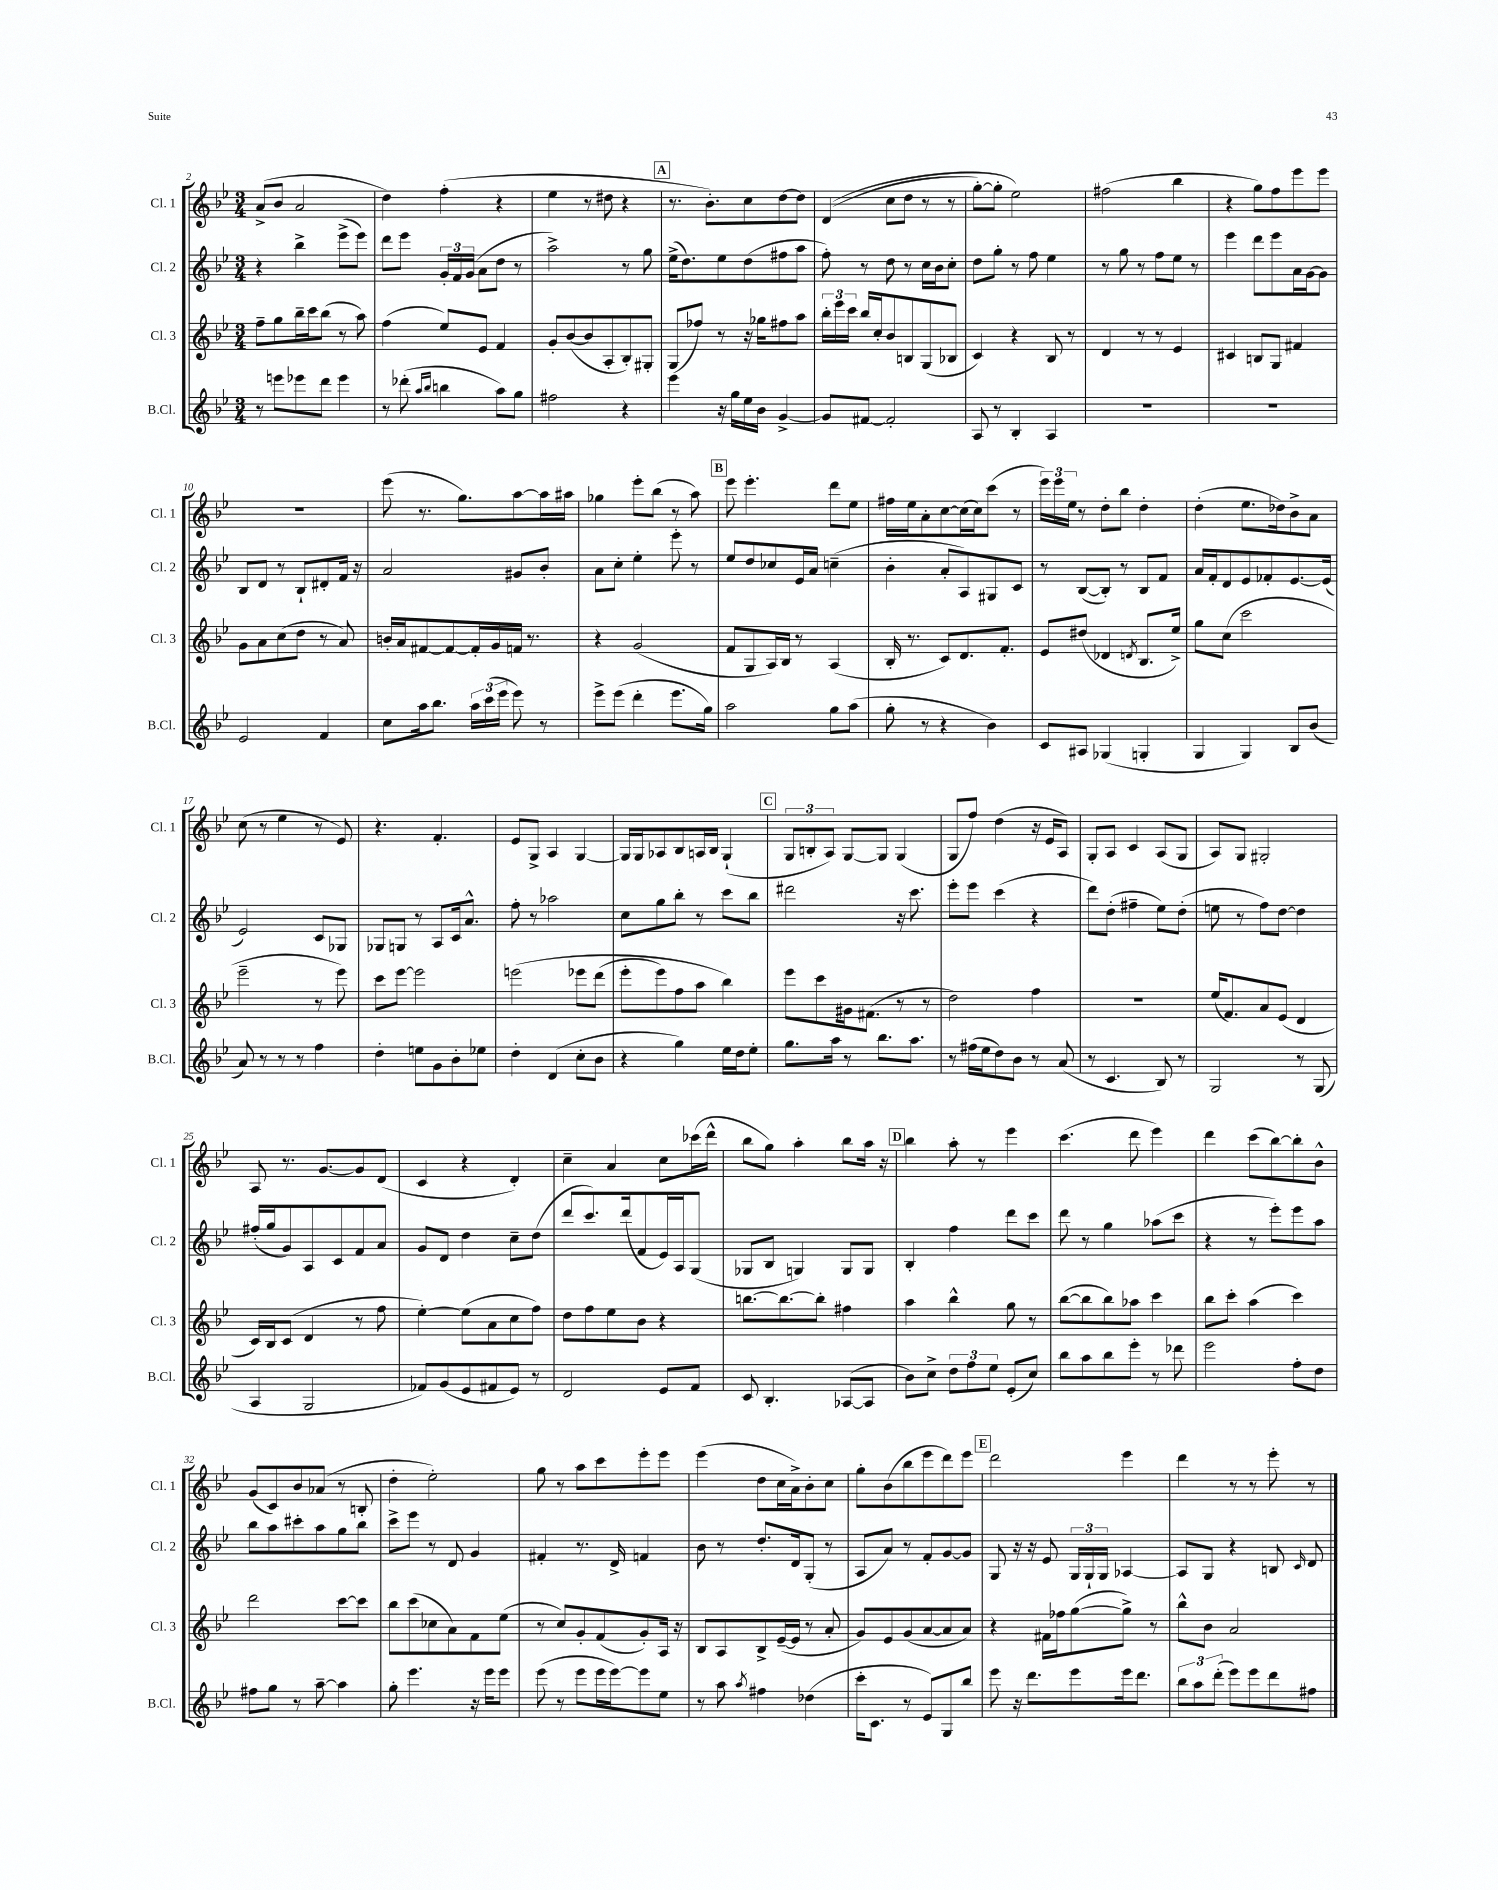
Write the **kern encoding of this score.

**kern	**kern	**kern	**kern
*part4	*part3	*part2	*part1
*staff4	*staff3	*staff2	*staff1
*I"B.Cl.	*I"Cl. 3	*I"Cl. 2	*I"Cl. 1
*I'B.Cl.	*I'Cl. 3	*I'Cl. 2	*I'Cl. 1
*clefG2	*clefG2	*clefG2	*clefG2
*k[b-e-]	*k[b-e-]	*k[b-e-]	*k[b-e-]
*M3/4	*M3/4	*M3/4	*M3/4
=2	=2	=2	=2
8r	8ff~\L	4r	(8a^/L
8eeen\L	8gg\	.	8b-/J
8eee-X\	16bb-~\L	4bb-^\	2a/
.	16ccc\J	.	.
8ddd\J	(8bb-\J	.	.
4eee-\	8r	(8eee-^\L	.
.	8aa\)	8eee-\J)	.
=3	=3	=3	=3
8r	(4ff\	8ddd\L	4dd\)
(8ddd-X'\	.	8eee-\J	.
16qqaa/LL	.	.	.
16qqbb-/JJ	.	.	.
4bbn\	8ee-/L)	24g'/LL	(4ff'\
.	.	24f/	.
.	.	(24g/JJ	.
.	8e-/J	8a\L	.
8aa\L)	4f/	8dd\J	4r
8gg\J	.	8r	.
=4	=4	=4	=4
2ff#X\	8g'/L	2aa^\)	4ee-\
.	([8b-/	.	.
.	8b-/]	.	8r
.	8A'/	.	8dd#X\
4r	8B-'/)	8r	4r
.	8G#X'/J	8gg\	.
!!LO:REH:place=s1:t=A
=5	=5	=5	=5
4eee-\	(8G/L	(16ee-^\KL	8.r
.	.	8.dd\)	.
.	8ff-X/J)	.	.
.	.	.	8.b-'\L)
16r	8r	8ee-\	.
16gg\LL	.	.	.
16ee-\	16r	(8dd\	8cc\
16b-\JJ	16gg-X\KL	.	.
[4g^/	8ff#X\	8ff#X\	[8dd\
.	8aa\J	8aa\J	8dd\J]
=6	=6	=6	=6
8g/L]	24bb-'\LL	8ff'\)	((4d/
.	24eee-\	.	.
.	24ccc\JJ	.	.
[8f#X/J	16bb-/LL	8r	.
.	16cc'/J	.	.
2f#'/]	8b-/	8dd\	8cc\L
.	8Bn/	8r	8dd\J
.	(8G/	16cc\LL	8r
.	.	16b-\J	.
.	8B-X/J	8cc'\J	8r
=7	=7	=7	=7
8A/	4c/)	8dd\L	[8gg'\L)
8r	.	8gg'\J	8gg'\J]
4B-'/	4r	8r	2ee-\)
.	.	8ff\	.
4A/	8B-/	4ee-\	.
.	8r	.	.
=8	=8	=8	=8
2.r	4d/	8r	(2ff#X\
.	.	8gg\	.
.	8r	8r	.
.	8r	8ff\L	.
.	4e-/	8ee-\J	4bb-\
.	.	8r	.
=9	=9	=9	=9
2.r	4c#X/	4eee-\	4r
.	8Bn/L	8ddd\L	8gg\L)
.	8G/J	8eee-\	8ff\
.	4f#X/	16a\L	8eee-\
.	.	[16g\J	.
.	.	8g\J]	8eee-\J
!!LO:LB:g=z
=10	=10	=10	=10
2e-/	8g\L	8B-/L	2.r
.	8a\	8d/J	.
.	(8cc\	8r	.
.	8dd\J	8B-`/L	.
4f/	8r	8d#X'/	.
.	8a/)	16f/Jk	.
.	.	16r	.
=11	=11	=11	=11
8cc\L	16bn'/LL	2a/	(8eee-\
.	16a/J	.	.
16aa\k	[8f#X/	.	8.r
8.bb-\J	.	.	.
.	8f#/_	.	.
.	.	.	8.gg\L)
24aa\LL	16f#'/L]	.	.
(24ccc\	.	.	.
.	16g/	.	.
24eee-\JJ	.	.	.
8eee-\)	16fn/JJ	8g#X/L	[8aa\
.	8.r	.	.
8r	.	8b-'/J	16aa\L]
.	.	.	16aa#X\JJ
=12	=12	=12	=12
8eee-^\L	4r	8a\L	4gg-X\
(8eee-\J	.	8cc'\J	.
4ddd'\	(2g/	4ee-'\	8eee-'\L
.	.	.	(8bb-\J
8.eee-\L	.	8eee-'\	8r
.	.	8r	8aa\)
16gg\Jk)	.	.	.
!!LO:REH:place=s1:t=B
=13	=13	=13	=13
2aa\	8f/L	8ee-/L	8eee-\
.	8G/	8dd/	4.eee-'\
.	16A/L)	8cc-X/	.
.	16B-/JJ	.	.
.	8r	16e-/L	.
.	.	16a/JJ	.
8gg\L	(4A/	(4ccn~\	8ddd\L
(8aa\J	.	.	8ee-\J
=14	=14	=14	=14
8gg'\	16B-'/	4b-'\	16ff#X\LL
.	8.r	.	16ee-\J
8r	.	.	8a'\
4r	8c/L)	8a'/L	[8cc\
.	8.d/	8A/)	(16cc\L]
.	.	.	16cc\J)
4b-\)	.	8G#X/	(8ccc\J
.	8.f'/J	.	.
.	.	8c/J	8r
=15	=15	=15	=15
8c/L	8e-/L	8r	24eee-\LL)
.	.	.	24eee-\
.	.	.	24ee-\JJ
8A#X/J	(8dd#X/J	([8B-/L	8r
(4G-X/	4d-X/	8B-'/J])	8dd'\L
.	.	8r	8bb-\J
.	8qdn/	.	.
4Gn'/	8.B-/L	8B-/L	4dd'\
.	.	8f/J	.
.	16ee-^/Jk)	.	.
=16	=16	=16	=16
4G/	8gg\L	16a/LL	(4dd'\
.	.	16f'/J	.
.	(8cc\J	8d/	.
4G/)	2ccc\	8e-/	8.ee-\L
.	.	8f-X'/	.
.	.	.	16dd-X\k)
8B-/L	.	[8.e-/	8b-^\
(8b-/J	.	.	8a\J
.	.	(16e-/Jk]	.
!!LO:LB:g=z
=17	=17	=17	=17
8a/)	2eee-~\	2e-/)	(8cc\
8r	.	.	8r
8r	.	.	4ee-\
8r	.	.	.
4ff\	8r	8c/L	8r
.	8eee-\)	8G-X/J	8e-/)
=18	=18	=18	=18
4dd'\	8ccc\L	8G-X/L	4.r
.	[8eee-\J	8Gn/J	.
8een\L	2eee-\]	8r	.
8g\	.	8A/L	4.f'/
8b-'\	.	16c/k	.
.	.	8.a^^/J	.
8ee-X\J	.	.	.
=19	=19	=19	=19
4dd'\	(2eeen\	8ff'\	8e-/L
.	.	8r	8G^/J
(4d/	.	2aa-X\	4A/
8cc'\L	8eee-X\L	.	[4G/
8b-\J	(8ddd\J	.	.
=20	=20	=20	=20
4r	8eee-'\L	8cc\L	16G/LL]
.	.	.	16G/J
.	8eee-\)	8gg\	8A-X/
4gg\)	8ff\	8bb-'\J	8B-/
.	8aa\J	8r	16An/L
.	.	.	16B-/JJ
16ee-\LL	4bb-\)	8ccc\L	(4G`/
16dd\J	.	.	.
8ee-'\J	.	8bb-\J	.
!!LO:REH:place=s1:t=C
=21	=21	=21	=21
8.gg\L	8eee-\L	2ddd#X\	12G/L
.	.	.	12Bn'/
.	8ccc\	.	.
.	.	.	12A/J)
16aa\Jk	.	.	.
8r	16g#X\k	.	[8G/L
.	(8.f#X\J	.	.
8.bb-\L	.	.	8G/J]
.	8r	16r	(4G/
8.aa\J	.	8.ccc\	.
.	8r	.	.
=22	=22	=22	=22
8r	2dd\)	8eee-'\L	8G/L
(16ff#X\LL	.	8eee-\J	8ff/J)
16ee-\J	.	.	.
8dd\)	.	(4ccc\	(4dd\
8b-\J	.	.	.
8r	4ff\	4r	16r
.	.	.	16e-/KL
(8a/	.	.	8A/J)
=23	=23	=23	=23
8r	2.r	8ddd\L)	8G'/L
4.c/	.	(8dd'\J	8A/J
.	.	4ff#X~\	4c/
8B-/)	.	8ee-\L)	(8A/L
8r	.	(8dd'\J	8G/J
=24	=24	=24	=24
2G/	(16ee-/KL	8een\	8A/L)
.	8.f/)	.	.
.	.	8r	8G/J
.	8a/	8ff\L)	2G#X'/
.	(8e-/J	[8dd\J	.
8r	4d/	4dd\]	.
(8G/	.	.	.
!!LO:LB:g=z
=25	=25	=25	=25
4A/	16c/LL)	(16ff#X'/LL	8A/
.	16B-/J	16gg/J	.
.	(8c/J	8g/)	8.r
2G/	4d/	8A/	.
.	.	.	[8.g/L
.	.	8c/	.
.	8r	8f/	8g/]
.	8ff\	8a/J	(8d/J
=26	=26	=26	=26
8f-X/L)	[4ee-'\)	8g/L	4c/
(8g/	.	8d/J	.
8e-/	(8ee-\L]	4dd\	4r
8f#X/	8a\	.	.
8e-/J)	8cc\	8cc~\L	4d'/)
8r	8ff\J)	(8dd\J	.
=27	=27	=27	=27
2d/	8dd\L	8ddd/L	4cc~\
.	8ff\	8.ccc/)	.
.	8ee-\	.	4a/
.	.	(16ddd/k	.
.	8b-\J	8f/	.
8e-/L	4r	16e-/L)	8cc\L
.	.	16A/J	.
8f/J	.	(8G/J	(16ccc-X\L
.	.	.	16ddd^^\JJ
=28	=28	=28	=28
8c/	[8.bbn\L	8G-X/L	8bb-\L
4.B-'/	.	8B-/J	8gg\J)
.	8.bb\_	.	.
.	.	4Gn/)	4aa'\
.	8bb'\J]	.	.
([8A-X/L	4ff#X\	8G/L	8bb-\L
8A-/J]	.	8G/J	16aa\Jk
.	.	.	16r
!!LO:REH:place=s1:t=D
=29	=29	=29	=29
8b-\L)	4aa\	4B-'/	4bb-\
8cc^\J	.	.	.
12dd\L	4bb-^^\	4ff\	8aa'\
12ff\	.	.	.
.	.	.	8r
12ee-\J	.	.	.
(8e-'/L	8gg\	8ddd\L	4eee-\
8cc/J)	8r	8ccc\J	.
=30	=30	=30	=30
8bb-\L	([8bb-\L	8ddd\	(4.ccc\
8aa\	8bb-\]	8r	.
8bb-\	8bb-\)	4gg\	.
8eee-'\J	8aa-X\J	.	8ddd\
8r	4ccc\	(8aa-X\L	4eee-\)
8ddd-X\	.	8ccc\J	.
=31	=31	=31	=31
2eee-\	8bb-\L	4r	4ddd\
.	8ccc'\J	.	.
.	(4aa\	8r	(8ccc\L
.	.	8eee-'\L)	[8bb-\)
8ff'\L	4ccc\)	8eee-\	8bb-'\]
8dd\J	.	8aa\J	8b-^^\J
!!LO:LB:g=z
=32	=32	=32	=32
8ff#X\L	2ddd\	8bb-\L	(8g/L
8gg\J	.	8aa\	8c/)
8r	.	8ccc#X'\	8b-/
[8aa~\	.	8aa\	(8a-X/J
4aa\]	[8ccc\L	8gg\	8r
.	8ccc\J]	8bb-\J	8Bn'/
=33	=33	=33	=33
8gg'\	8bb-\L	8ccc^\L	4dd'\
4.eee-\	(8ccc\	8eee-\J	.
.	8cc-X\	8r	2ee-'\)
.	8a\)	8d/	.
16r	8f\	4g/	.
16eee-\KL	.	.	.
8eee-\J	(8ee-\J	.	.
=34	=34	=34	=34
(8eee-\	8r	4f#X'/	8gg\
8r	8cc/L)	.	8r
8eee-\L	8g'/	8.r	8aa\L
16eee-\L	(8f/	.	8ccc\
[16eee-\J)	.	16d^/	.
8eee-\]	8g'/)	4fn/	8eee-'\
8ee-\J	16A/Jk	.	8eee-\J
.	16r	.	.
=35	=35	=35	=35
8r	8B-/L	8b-\	(4eee-\
8aa\	8A/	8r	.
8qaa/	.	.	.
4ff#X\	8B-^/	8.dd'/L	8dd\L
.	([16e-~/L	.	16cc\L
.	16e-/JJ]	16d/k	16a^\J)
(4dd-X\	8r	(8G'/J	8b-'\
.	8a'/	8r	8cc\J
=36	=36	=36	=36
16ccc'\KL	8g/L)	8A/L	8gg'\L
8.c\J	.	.	.
.	8e-/	8a/J)	(8b-\
8r	(8g/	8r	8bb-\
8e-/L)	[8a/	8f'/L	8eee-\
8G/	8a/]	[8g/	8ddd\)
8bb-/J	8a/J)	8g/J]	8eee-\J
!!LO:REH:place=s1:t=E
=37	=37	=37	=37
8eee-\	4r	8G/	2ddd\
16r	.	16r	.
8.ddd\L	.	16r	.
.	16f#X\LL	8e-/	.
.	16ff-X\J	.	.
8eee-\	([8gg\	24G/LL	.
.	.	24G`/	.
.	.	24G/JJ	.
16eee-\k	8gg^\J])	[4A-X/	4eee-\
8.ddd\J	.	.	.
.	8r	.	.
=38	=38	=38	=38
12bb-\L	8bb-^^\L	8A-/L]	4ddd\
12aa\	.	.	.
.	8b-\J	8G/J	.
(12ddd'\J	.	.	.
8eee-\L)	2a/	4r	8r
8eee-\	.	.	8r
8ddd\	.	8Bn/	8eee-'\
.	.	16qqc/	.
8ff#X\J	.	8d/	8r
==	==	==	==
*-	*-	*-	*-
